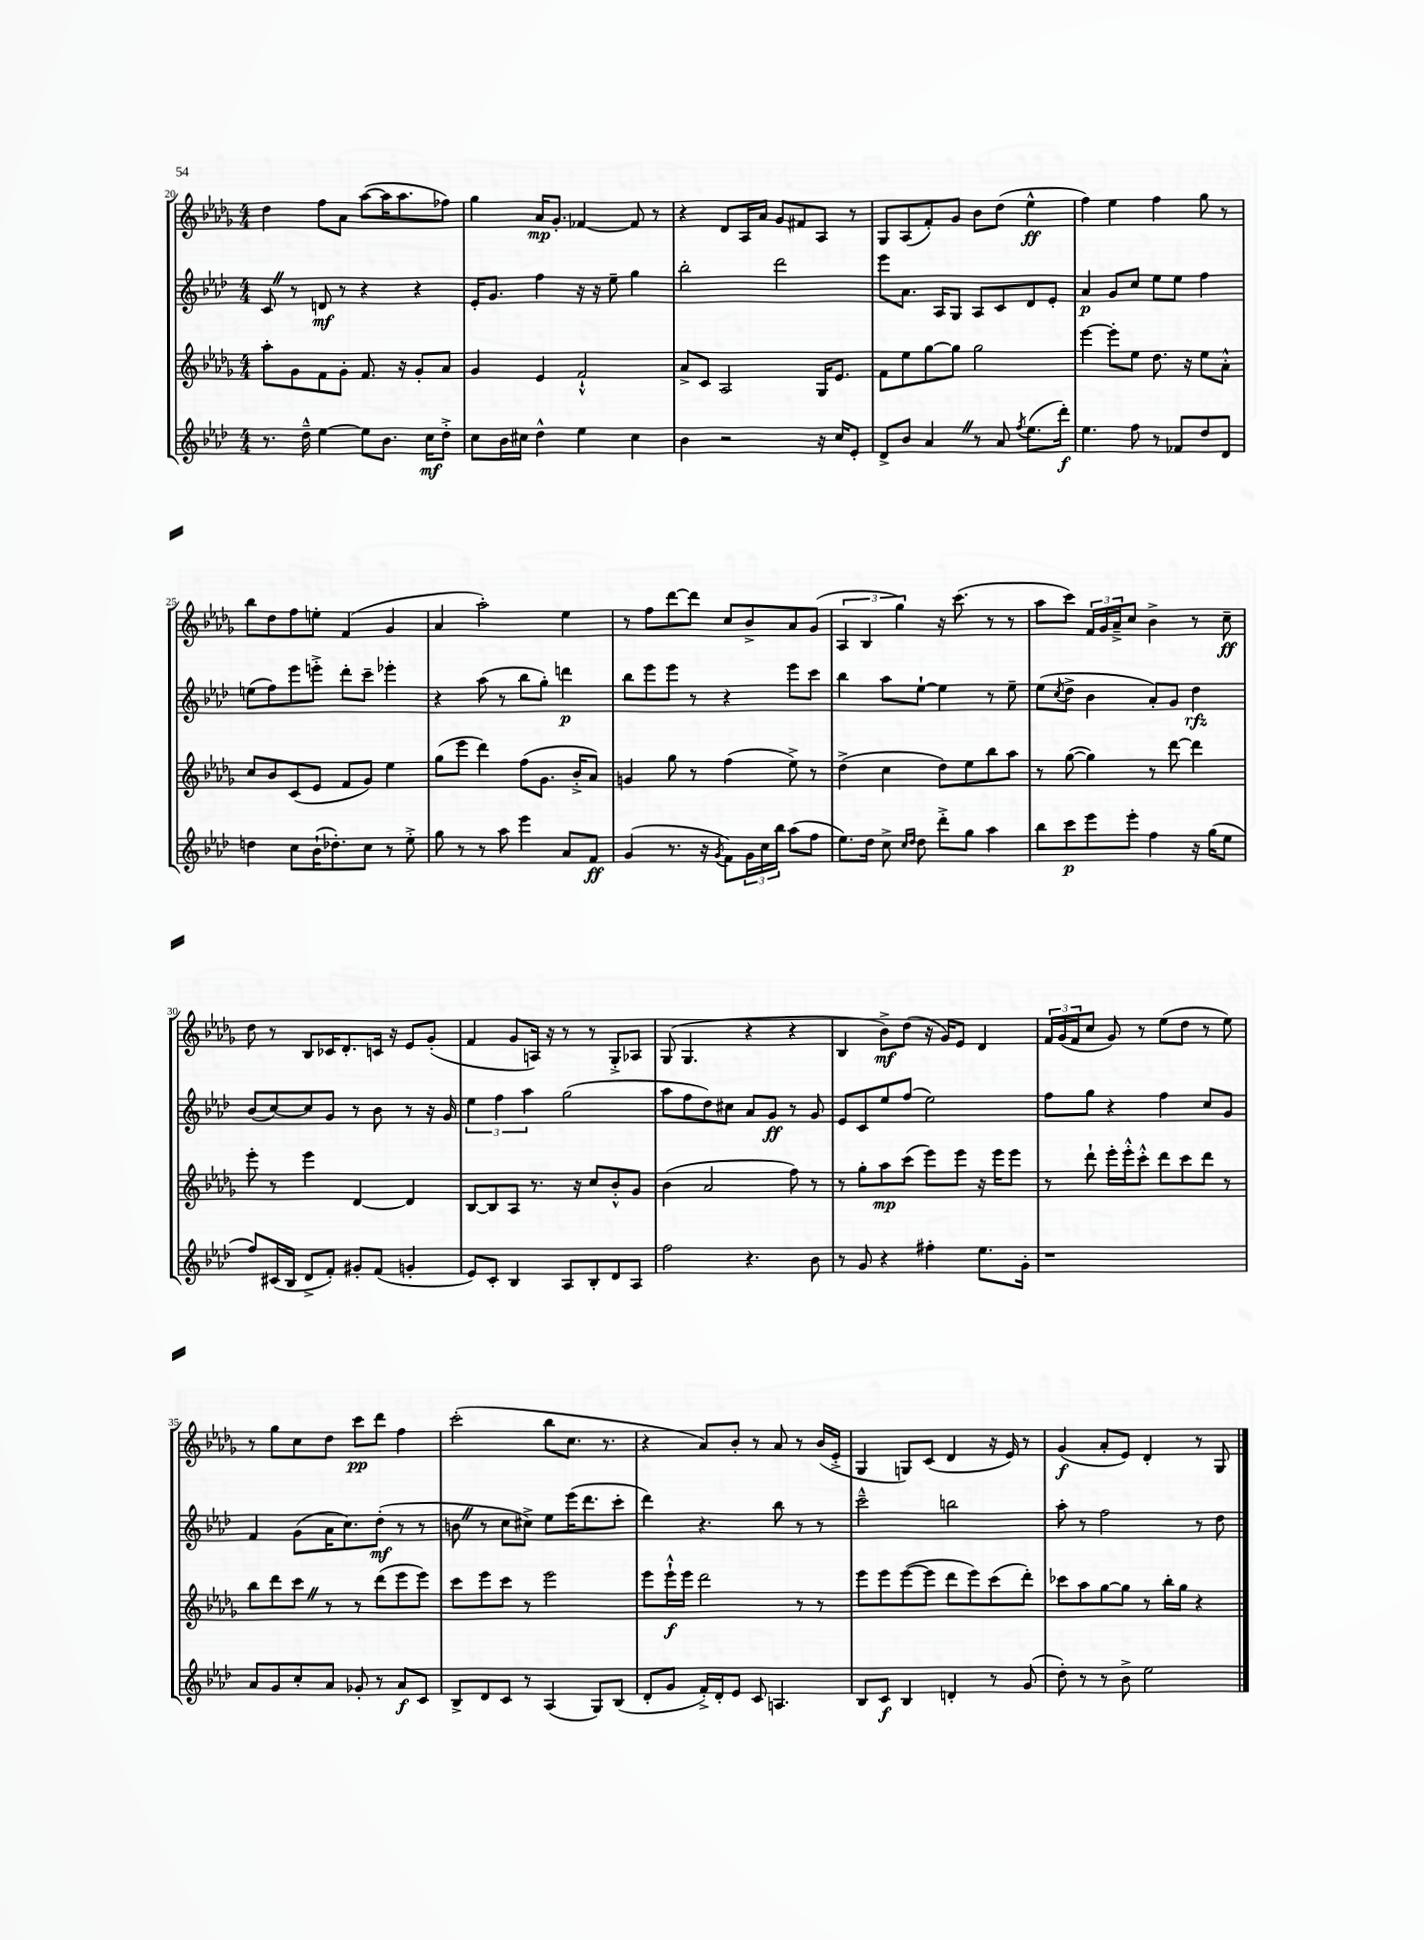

**kern	**dynam	**kern	**dynam	**kern	**dynam	**kern	**dynam
*part4	*part4	*part3	*part3	*part2	*part2	*part1	*part1
*staff4	*staff4	*staff3	*staff3	*staff2	*staff2	*staff1	*staff1
*clefG2	*	*clefG2	*	*clefG2	*	*clefG2	*
*k[b-e-a-d-]	*	*k[b-e-a-d-g-]	*	*k[b-e-a-d-]	*	*k[b-e-a-d-g-]	*
*M4/4	*	*M4/4	*	*M4/4	*	*M4/4	*
=20	=20	=20	=20	=20	=20	=20	=20
8.r	.	8aa-'\L	.	8cZ/	.	4dd-\	.
.	.	8g-\	.	8r	.	.	.
16dd-~^^\	.	.	.	.	.	.	.
[4ee-\	.	8f\	.	8dn/	mf	8ff\L	.
.	.	8g-'\J	.	8r	.	8a-\J	.
8ee-\L]	.	8.f/	.	4r	.	([8aa-\L	.
8.b-\J	.	.	.	.	.	16aa-\K]	.
.	.	16r	.	.	.	8.aa-\	.
.	.	8g-'/L	.	4r	.	.	.
16cc\KL	mf	.	.	.	.	.	.
8dd-'^\J	.	8a-/J	.	.	.	8ff-X\J)	.
=21	=21	=21	=21	=21	=21	=21	=21
8cc\L	.	4g-/	.	16e-'/KL	.	4gg-\	.
.	.	.	.	8.g/J	.	.	.
16b-\L	.	.	.	.	.	.	.
16cc#X\JJ	.	.	.	.	.	.	.
4dd-^^\	.	4e-/	.	4ff\	.	16a-/KL	mp
.	.	.	.	.	.	8.g-'/J	.
4ee-\	.	2f`^^/	.	16r	.	[4f-X/	.
.	.	.	.	16r	.	.	.
.	.	.	.	8ee-~\	.	.	.
4cc#\	.	.	.	4gg\	.	8f-/]	.
.	.	.	.	.	.	8r	.
=22	=22	=22	=22	=22	=22	=22	=22
4b-\	.	8a-^/L	.	2bb-'\	.	4r	.
.	.	8c/J	.	.	.	.	.
2r	.	2A-/	.	.	.	8d-/L	.
.	.	.	.	.	.	16A-/L	.
.	.	.	.	.	.	16a-/JJ	.
.	.	.	.	2ddd-\	.	8g-/L	.
.	.	.	.	.	.	8f#X/	.
16r	.	16G-/KL	.	.	.	8A-/J	.
16cc/KL	.	8.e-/J	.	.	.	.	.
8e-'/J	.	.	.	.	.	8r	.
=23	=23	=23	=23	=23	=23	=23	=23
8d-^/L	.	8f\L	.	8eee-\L	.	8G-/L	.
8b-/J	.	8ee-\	.	8.a-\J	.	(8A-/	.
4a-Z/	.	[8gg-\	.	.	.	8f'/)	.
.	.	.	.	16A-/KL	.	.	.
.	.	8gg-\J]	.	8G/J	.	8g-/J	.
8r	.	2gg-\	.	8A-/L	.	8b-\L	.
8a-/	.	.	.	8c/	.	(8dd-\J	.
8qff/	.	.	.	.	.	.	.
(8.ee-\L	.	.	.	8d-/	.	4ee-^^\	ff
.	.	.	.	8e-'/J	.	.	.
16ddd-'\Jk)	f	.	.	.	.	.	.
=24	=24	=24	=24	=24	=24	=24	=24
4.ee-\	.	[4eee-\	.	4a-/	p	4ff\)	.
.	.	8eee-'\L]	.	8g/L	.	4ee-\	.
8ff\	.	8ee-\J	.	8cc/J	.	.	.
8r	.	8.dd-\	.	8ee-\L	.	4ff\	.
8f-X/L	.	.	.	8ee-\J	.	.	.
.	.	16r	.	.	.	.	.
8dd-/	.	8ee-\L	.	4ff\	.	8gg-\	.
8d-/J	.	8a-'^^\J	.	.	.	8r	.
!!LO:LB:g=z
=25	=25	=25	=25	=25	=25	=25	=25
4ddn\	.	8cc/L	.	(8een\L	.	8bb-\L	.
.	.	8b-/	.	8ff\)	.	8dd-\	.
8cc\L	.	(8c/	.	8eee-\	.	8ff\	.
(16b-`\K	.	8e-/J	.	8eeen'^\J	.	8een'\J	.
8.dd-X'\)	.	.	.	.	.	.	.
.	.	8f/L	.	8ddd-'\L	.	(4f/	.
8cc\J	.	8g-/J)	.	8ccc~\J	.	.	.
8r	.	4ee-\	.	4eee-X'\	.	4g-/	.
8ee-'^\	.	.	.	.	.	.	.
=26	=26	=26	=26	=26	=26	=26	=26
8gg\	.	(8gg-\L	.	4r	.	4a-/	.
8r	.	8eee-\J	.	.	.	.	.
8r	.	4ddd-\)	.	(8aa-\	.	2aa-'\)	.
8aa-\	.	.	.	8r	.	.	.
4eee-\	.	(8ff\L	.	8bb-\L	.	.	.
.	.	8.g-\J	.	8gg'\J)	.	.	.
8a-/L	.	.	.	4dddn\	p	4ee-\	.
.	.	16b-'^/KL	.	.	.	.	.
8f/J	ff	8a-/J)	.	.	.	.	.
=27	=27	=27	=27	=27	=27	=27	=27
(4g/	.	4gn/	.	8bb-\L	.	8r	.
.	.	.	.	8eee-\	.	8ff\L	.
8.r	.	8gg-\	.	8eee-\J	.	[8ddd-\	.
.	.	8r	.	8r	.	8ddd-\J]	.
16r	.	.	.	.	.	.	.
8qg/	.	.	.	.	.	.	.
8f\L)	.	(4ff\	.	4r	.	8cc/L	.
24g\L	.	.	.	.	.	8b-^/	.
24cc\	.	.	.	.	.	.	.
24bb-\JJ	.	.	.	.	.	.	.
(8aa-\L	.	8ee-^\)	.	8eee-\L	.	8a-/	.
8ff\J	.	8r	.	8ccc\J	.	(8g-/J	.
=28	=28	=28	=28	=28	=28	=28	=28
8.ee-\L)	.	(4dd-^\	.	4bb-\	.	6A-/	.
.	.	.	.	.	.	6B-/	.
16dd-\Jk	.	.	.	.	.	.	.
8cc^\	.	4cc\	.	8aa-\L	.	.	.
.	.	.	.	.	.	6gg-\)	.
16qqcc/LL	.	.	.	.	.	.	.
16qqdd-/JJ	.	.	.	.	.	.	.
8dd-\	.	.	.	[8ee-`\J	.	.	.
8ddd-'^\L	.	8dd-\L)	.	4ee-\]	.	16r	.
.	.	.	.	.	.	(8.ccc\	.
8gg\J	.	8ee-\	.	.	.	.	.
4aa-\	.	8bb-\	.	8r	.	8r	.
.	.	8aa-\J	.	8ee-~\	.	8r	.
=29	=29	=29	=29	=29	=29	=29	=29
8bb-\L	.	8r	.	(8ee-\L	.	8aa-\L	.
.	.	.	.	8qcc/	.	.	.
8ccc\	p	([8gg-\	.	8dd-^\J	.	8ccc\J)	.
8eee-\	.	4gg-\])	.	4b-\	.	24f/LL	.
.	.	.	.	.	.	24g-/	.
.	.	.	.	.	.	24a-~^/J	.
8eee-'\J	.	.	.	.	.	8cc/J	.
4ff\	.	8r	.	8a-'/L)	.	4b-^\	.
.	.	[8ddd-\	.	8g/J	.	.	.
16r	.	4ddd-\]	.	4dd-\	rfz	8r	.
(16gg\KL	.	.	.	.	.	.	.
8ee-\J	.	.	.	.	.	8cc~\	ff
!!LO:LB:g=z
=30	=30	=30	=30	=30	=30	=30	=30
8ff/L)	.	8eee-'\	.	(8b-/L	.	8dd-\	.
(16c#X/L	.	8r	.	[8cc/)	.	8r	.
16B-/JJ	.	.	.	.	.	.	.
8d-^/L	.	4eee-\	.	8cc/]	.	8B-/L	.
8f'/J)	.	.	.	8g/J	.	16c-X/K	.
.	.	.	.	.	.	8.d-'/	.
8g#X'/L	.	[4d-/	.	8r	.	.	.
(8f/J	.	.	.	8b-\	.	16cn/Jk	.
.	.	.	.	.	.	16r	.
4gn'/	.	4d-/]	.	8r	.	8e-/L	.
.	.	.	.	16r	.	(8g-'/J	.
.	.	.	.	16g/	.	.	.
=31	=31	=31	=31	=31	=31	=31	=31
8e-/L)	.	[8B-/L	.	6ee-\	.	4f/	.
8c'/J	.	8B-/]	.	.	.	.	.
.	.	.	.	6ff\	.	.	.
4B-/	.	8A-/J	.	.	.	8g-/L	.
.	.	.	.	6aa-\	.	.	.
.	.	8.r	.	.	.	16An/Jk)	.
.	.	.	.	.	.	16r	.
8A-/L	.	.	.	(2gg\	.	8r	.
.	.	16r	.	.	.	.	.
8B-'/	.	8cc/L	.	.	.	8r	.
8d-/	.	8b-'^^/	.	.	.	8G-'^/L	.
8A-/J	.	8g-/J	.	.	.	8A-X/J	.
=32	=32	=32	=32	=32	=32	=32	=32
2ff\	.	(4b-\	.	8aa-\L	.	(8G-/	.
.	.	.	.	8ff\	.	4.G-/	.
.	.	2a-/	.	8dd-\)	.	.	.
.	.	.	.	8cc#X\J	.	.	.
4.r	.	.	.	8a-/L	.	4r	.
.	.	.	.	8g/J	ff	.	.
.	.	8ff\)	.	8r	.	4r	.
8b-\	.	8r	.	8g/	.	.	.
=33	=33	=33	=33	=33	=33	=33	=33
8r	.	8r	.	8e-/L	.	4B-/	.
8g/	.	8gg-'\L	.	8c/	.	.	.
4r	.	8aa-\	mp	8ee-/	.	8b-^\L)	mf
.	.	(8ccc\J	.	(8ff/J	.	(8dd-\J	.
4ff#X'\	.	8eee-\L)	.	2ee-\)	.	16r	.
.	.	.	.	.	.	16g-/KL)	.
.	.	8eee-\J	.	.	.	8e-/J	.
8.ee-\L	.	16r	.	.	.	4d-/	.
.	.	16eee-\KL	.	.	.	.	.
.	.	8eee-\J	.	.	.	.	.
16g'\Jk	.	.	.	.	.	.	.
=34	=34	=34	=34	=34	=34	=34	=34
1r	.	8r	.	8ff\L	.	24f/LL	.
.	.	.	.	.	.	(24g-/	.
.	.	.	.	.	.	24f/J	.
.	.	8ddd-`\	.	8gg\J	.	8cc/J	.
.	.	16eee-'\LL	.	4r	.	8g-/)	.
.	.	16eee-'^^\J	.	.	.	.	.
.	.	8ccc'^^\J	.	.	.	8r	.
.	.	8ddd-\L	.	4ff\	.	(8ee-\L	.
.	.	8ccc\	.	.	.	8dd-\J	.
.	.	8ddd-\J	.	8cc/L	.	8r	.
.	.	8r	.	8g/J	.	8ee-\)	.
!!LO:LB:g=z
=35	=35	=35	=35	=35	=35	=35	=35
8a-/L	.	8bb-\L	.	4f/	.	8r	.
8g/	.	8ddd-\	.	.	.	8gg-\L	.
8cc'/	.	8cccZ\J	.	(8g\L	.	8cc\	.
8a-/J	.	8r	.	16a-\K	.	8dd-\J	.
.	.	.	.	8.cc\)	.	.	.
8g-X'/	.	8r	.	.	.	8ccc\L	pp
8r	.	(8ddd-\L	.	(8dd-'\J	mf	8ddd-\J	.
8a-/L	f	8eee-\	.	8r	.	4ff\	.
8c/J	.	8eee-\J)	.	8r	.	.	.
=36	=36	=36	=36	=36	=36	=36	=36
8B-^/L	.	8ccc\L	.	8bnZ\	.	(2ccc'\	.
8d-/	.	8eee-\	.	8r	.	.	.
8c/J	.	8ccc\J	.	8cc\L	.	.	.
8r	.	8r	.	8cc#X^\J)	.	.	.
(4A-/	.	2eee-\	.	8ee-\L	.	8bb-\L	.
.	.	.	.	(16eee-\K	.	8.cc\J	.
.	.	.	.	8.ddd-\	.	.	.
8G/L)	.	.	.	.	.	.	.
.	.	.	.	.	.	8.r	.
(8B-/J	.	.	.	8ccc'\J	.	.	.
=37	=37	=37	=37	=37	=37	=37	=37
8d-'/L	.	8eee-\L	.	4ddd-\)	.	4r	.
8g/J	.	16eee-`^^\L	f	.	.	.	.
.	.	16eee-\JJ	.	.	.	.	.
16f'^/LL)	.	2ddd-\	.	4.r	.	8a-/L)	.
16d-'/J	.	.	.	.	.	.	.
8e-/J	.	.	.	.	.	8b-'/J	.
8c/	.	.	.	.	.	8r	.
4.An/	.	.	.	8bb-\	.	8a-/	.
.	.	8r	.	8r	.	8r	.
.	.	8r	.	8r	.	(16b-/LL	.
.	.	.	.	.	.	16e-'^/JJ	.
=38	=38	=38	=38	=38	=38	=38	=38
8B-/L	.	8eee-\L	.	2ccc~^^\	.	4G-/	.
8c/J	f	8eee-\	.	.	.	.	.
4B-/	.	([8eee-\	.	.	.	8Gn/L)	.
.	.	8eee-\J]	.	.	.	(8c/J	.
4dn'/	.	8ddd-\L	.	2bbn\	.	4d-/	.
.	.	8eee-\)	.	.	.	.	.
8r	.	(8ccc\	.	.	.	16r	.
.	.	.	.	.	.	16e-/)	.
(8g/	.	8ddd-'\J)	.	.	.	8r	.
=39	=39	=39	=39	=39	=39	=39	=39
8dd-'\)	.	8ccc-X\L	.	8aa-'\	.	(4g-/	f
8r	.	8aa-\	.	8r	.	.	.
8r	.	[8gg-\	.	2ff\	.	8a-'/L	.
8b-^\	.	8gg-\J]	.	.	.	8e-/J)	.
2ee-\	.	8r	.	.	.	4d-'/	.
.	.	16bb-'\LL	.	.	.	.	.
.	.	16gg-\JJ	.	.	.	.	.
.	.	4r	.	8r	.	8r	.
.	.	.	.	8dd-\	.	8G-/	.
==	==	==	==	==	==	==	==
*-	*-	*-	*-	*-	*-	*-	*-
